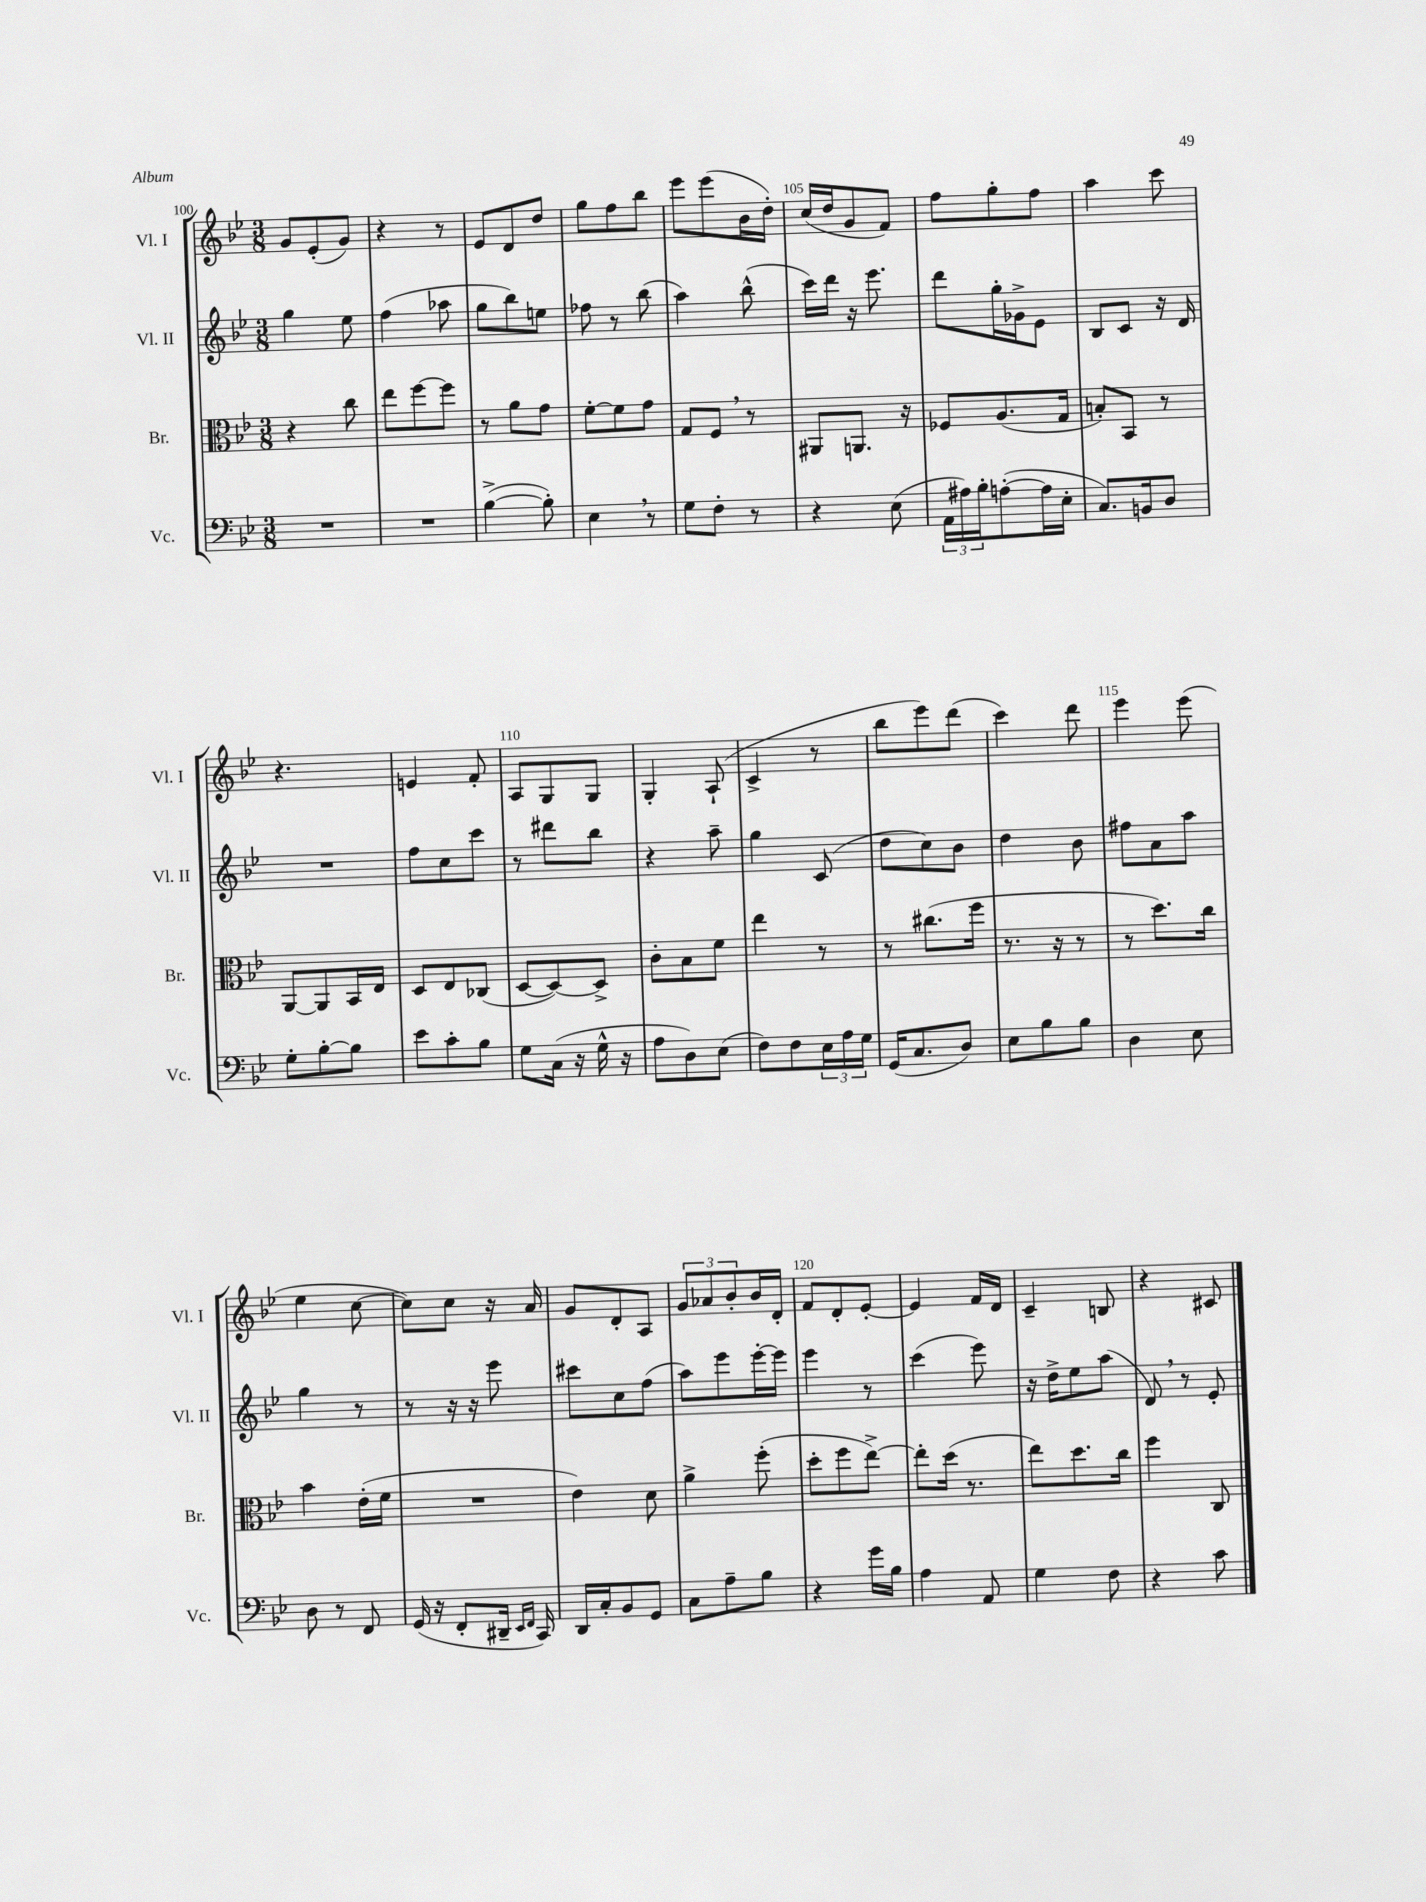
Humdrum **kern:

**kern	**kern	**kern	**kern
*staff4	*staff3	*staff2	*staff1
*clefF4	*clefC3	*clefG2	*clefG2
*k[b-e-]	*k[b-e-]	*k[b-e-]	*k[b-e-]
*M3/8	*M3/8	*M3/8	*M3/8
4.r	4r	4gg	8g
.	.	.	(8e-'
.	8cc	8ee-	8g)
=	=	=	=
4.r	8ee-	(4ff	4r
.	[8ff	.	.
.	8ff]	8aa-	8r
=	=	=	=
([4B-^	8r	8gg	8e-
.	8a	8bb-)	8d
8B-'])	8g	8ee	8dd
=	=	=	=
4E-	[8f'	8ff-	8gg
.	8f]	8r	8ff
8r	8g	(8bb-	8bb-
=	=	=	=
8G	8G	4aa)	8eee-
8F'	8F	.	(8eee-
8r	8r	(8bb-^^	16b-
.	.	.	16dd')
=	=	=	=
4r	8AA#	16ccc)	(16cc
.	.	16ddd	16dd
.	8.AA	16r	8g
.	.	8.eee-	.
(8E-	.	.	8f)
.	16r	.	.
=	=	=	=
24AA	8F-	8ddd	8ff
24A#)	.	.	.
24B-'	.	.	.
([8A'	(8.A	16gg'	8gg'
.	.	16g-^	.
16A]	.	8e-	8ff
16E-'	16G	.	.
=	=	=	=
8.C)	8B')	8B-	4aa
.	8BB-	8c	.
16BB	.	.	.
8D	8r	16r	8ccc
.	.	16d	.
=	=	=	=
8G'	[8AA	4.r	4.r
[8B-'	8AA]	.	.
8B-]	16BB-	.	.
.	16E-	.	.
=	=	=	=
8e-	8D	8ff	4e
8c'	8E-	8cc	.
8B-	(8C-	8ccc	8f'
=	=	=	=
8G	[8D	8r	8A
(16C	8D_)	8ddd#	8G
16r	.	.	.
16G^^	8D^]	8bb-	8G
16r	.	.	.
=	=	=	=
8A	8c'	4r	4G'
8D)	8B-	.	.
(8E-	8f	8aa~	(8A`
=	=	=	=
8F)	4ee-	4gg	4c^
8F	.	.	.
24E-	8r	(8c	8r
24A	.	.	.
24G	.	.	.
=	=	=	=
(16GG	8r	8dd	8bb-
8.C	.	.	.
.	(8.cc#	8cc)	8eee-)
8D)	.	8b-	(8ddd
.	16ff	.	.
=	=	=	=
8E-	8.r	4dd	4ccc)
8B-	.	.	.
.	16r	.	.
8B-	8r	8b-	8ddd
=	=	=	=
4D	8r	8ff#	4eee-
.	8.dd)	8a	.
8E-	.	8aa	(8eee-
.	16cc	.	.
=	=	=	=
8D	4b-	4gg	4ee-
8r	.	.	.
8FF	(16e-'	8r	[8cc
.	16f	.	.
=	=	=	=
(16GG	4.r	8r	8cc])
16r	.	.	.
8FF'	.	16r	8cc
.	.	16r	.
16DD#~	.	8eee-	16r
16qqEE-	.	.	.
16qqFF	.	.	.
16CC)	.	.	16a
=	=	=	=
16DD	4e-)	8ccc#	8g
16C'	.	.	.
8BB-	.	8cc	8d'
8GG	8d	(8ff	8A
=	=	=	=
8C	4a^	8aa)	12g
.	.	.	12a-
8A~	.	8eee-	.
.	.	.	12b-'
8B-	(8ff'	[16eee-'	16b-
.	.	16eee-]	16d'
=	=	=	=
4r	8dd'	4eee-	8f
.	8ff	.	8d'
16g	[8ee-^)	8r	[8e-'
16B-	.	.	.
=	=	=	=
4A	8ee-']	(4ccc	4e-]
.	(16dd	.	.
.	8.r	.	.
8AA	.	8eee-)	16f
.	.	.	16d
=	=	=	=
4G	8ee-)	16r	4c~
.	.	16dd^	.
.	8.dd	8ee-	.
8F	.	(8aa	8B
.	16cc	.	.
=	=	=	=
4r	4ff	8d)	4r
.	.	8r	.
8c	8C	8e-'	8c#
==	==	==	==
*-	*-	*-	*-
